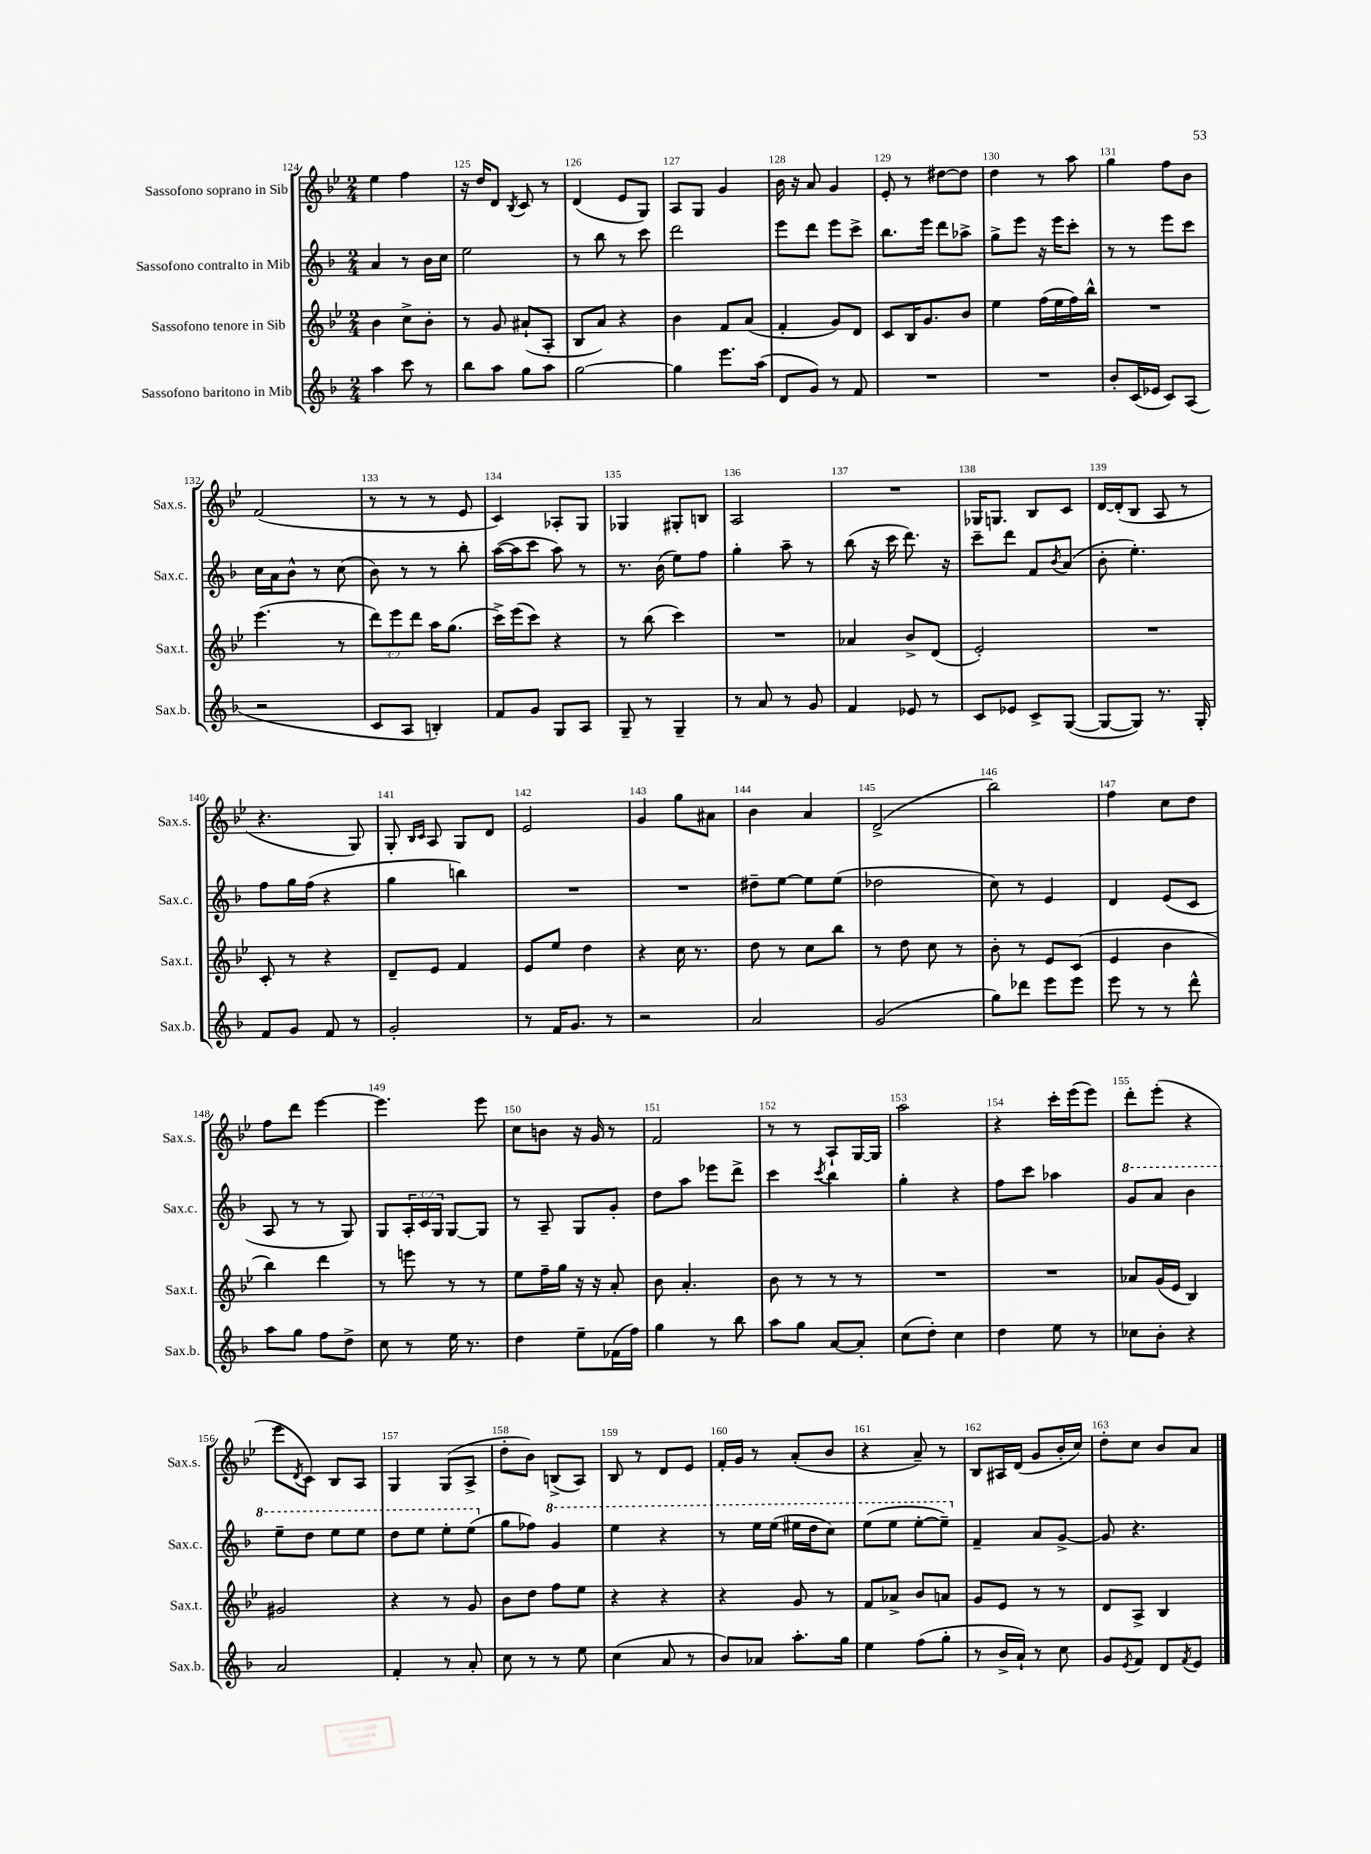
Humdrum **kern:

**kern	**kern	**kern	**kern
*staff4	*staff3	*staff2	*staff1
*clefG2	*clefG2	*clefG2	*clefG2
*k[b-]	*k[b-e-]	*k[b-]	*k[b-e-]
*M2/4	*M2/4	*M2/4	*M2/4
4aa	4b-	4a	4ee-
8ccc	8cc^	8r	4ff
8r	8b-'	16b-	.
.	.	16cc	.
=	=	=	=
8bb-	8r	2ee	16r
.	.	.	16dd
8aa	8g	.	8d
.	.	.	8qB-
8gg	(8a#`	.	8c
8aa	8A'	.	8r
=	=	=	=
[2gg	8B-	8r	(4d
.	8a)	8bb-	.
.	4r	8r	8e-
.	.	8ccc	8G)
=	=	=	=
4gg]	4b-	2ddd	8A
.	.	.	8G
8.eee	8f	.	4g
.	(8a	.	.
(16aa	.	.	.
=	=	=	=
8d	4f'	8eee	16b-
.	.	.	16r
8g)	.	8ddd	8a
8r	8g)	8eee	4g
8f	8d	8ccc^	.
=	=	=	=
2r	8c	8.bb-	8e-'
.	16B-	.	8r
.	8.g	16eee	.
.	.	8ddd	[8dd#
.	8b-	8aa-^	8dd#]
=	=	=	=
2r	4ee-	8gg^	4dd
.	.	8eee	.
.	(16ff	16r	8r
.	16ee-	16eee	.
.	16ff)	8ccc'	8aa
.	16bb-^^	.	.
=	=	=	=
8b-'	2r	8r	4gg
(16c	.	8r	.
16e-	.	.	.
8c)	.	8eee	8ff
(8A	.	8ccc	8b-
=	=	=	=
2r	(4.eee-	16cc	(2f
.	.	16a	.
.	.	8b-^^	.
.	.	8r	.
.	8r	(8cc	.
=	=	=	=
8c	12ddd)	8b-)	8r
.	12eee-	.	.
8A	.	8r	8r
.	12ddd	.	.
4B')	16aa	8r	8r
.	(8.gg	.	.
.	.	8bb-'	8e-
=	=	=	=
8f	16ccc^)	([16aa	4c)
.	(16eee-	16aa]	.
8g	8ccc)	8ccc	.
8G	4r	8aa)	8A-'
8A	.	8r	8G
=	=	=	=
8G~	8r	8.r	4G-
8r	(8bb-	.	.
.	.	(16b-	.
4G~	4ccc)	8ee)	8G#'
.	.	8ff	8B
=	=	=	=
8r	2r	4gg'	2A
8a	.	.	.
8r	.	8aa~	.
8g	.	8r	.
=	=	=	=
4f	4a-	(8bb-	2r
.	.	16r	.
.	.	16ccc	.
8e-	8b-^	8.ddd)	.
8r	(8d	.	.
.	.	16r	.
=	=	=	=
8c	2e-')	8ccc~	16G-
.	.	.	8.G
8e-	.	8ddd	.
8c^	.	8f	8B-
.	.	8qb-	.
([8G	.	(8a	8c
=	=	=	=
8G_	2r	8b-'	[16d
.	.	.	(16d']
8G])	.	4.ee')	8B-
8.r	.	.	8A
.	.	.	8r
16G'	.	.	.
=	=	=	=
8f	8c'	8ff	4.r
8g	8r	16gg	.
.	.	(16ff	.
8f	4r	4r	.
8r	.	.	8G)
=	=	=	=
2g'	8d~	4gg	8G'
.	.	.	16qqB-
.	.	.	16qqc
.	8e-	.	8A
.	4f	4bb)	8G
.	.	.	8d
=	=	=	=
8r	8e-	2r	2e-
16f	8ee-	.	.
8.g	.	.	.
.	4dd	.	.
8r	.	.	.
=	=	=	=
2r	4r	2r	4g
.	16cc	.	8gg
.	8.r	.	.
.	.	.	8a#
=	=	=	=
2a	8dd	8dd#~	4b-
.	8r	[8ee	.
.	8cc	8ee]	4a
.	8bb-	(8ee	.
=	=	=	=
(2g	8r	2dd-	(2d^
.	8dd	.	.
.	8cc	.	.
.	8r	.	.
=	=	=	=
8gg)	8b-'	8cc)	2bb-)
8ddd-	8r	8r	.
8eee	8e-	4e	.
8eee	(8c	.	.
=	=	=	=
8eee	4e-	4d	4ff
8r	.	.	.
8r	4b-	(8e	8cc
8ddd^^	.	8c	8dd
=	=	=	=
8aa	4bb-)	8A	8ff
8gg	.	8r	8ddd
8ff	4ddd	8r	[4eee-
8dd^	.	8G)	.
=	=	=	=
8cc	8r	8G	4.eee-]
8r	8eee	24A'	.
.	.	24c	.
.	.	24G	.
16ee	8r	[8G	.
8.r	.	.	.
.	8r	8G]	8eee-
=	=	=	=
4dd	8ee-	8r	8cc
.	16ff~	8A~	8b
.	16gg	.	.
8ee~	16r	8G	16r
.	16r	.	16g
(16f-	8a'	8g'	8r
16ff)	.	.	.
=	=	=	=
4gg	8b-	8dd	2f
.	4.a'	8aa	.
8r	.	8eee-	.
8bb-	.	8ddd^	.
=	=	=	=
8aa	8b-	4ccc	8r
8gg	8r	.	8r
.	.	8qccc	.
[8a	8r	4bb-	8A`
8a']	8r	.	[16G
.	.	.	16G]
=	=	=	=
(8cc	2r	4gg'	2aa
8dd')	.	.	.
4cc	.	4r	.
=	=	=	=
4dd	2r	8ff	4r
.	.	8ccc	.
8ee	.	4aa-	16ccc'
.	.	.	(16eee-
8r	.	.	8eee-)
=	=	=	=
8cc-	8a-	8gg	8ddd'
8b-'	(16g	8aa	(8eee-'
.	16e-	.	.
4r	4B-)	4bb-	4r
=	=	=	=
2a	2g#	8eee~	8eee-
.	.	.	8qd
.	.	8ddd	8c)
.	.	8eee	8B-
.	.	8eee	8A
=	=	=	=
4f'	4r	8ddd	4G
.	.	8eee	.
8r	8r	8eee'	(8G
8a'	8g	(8eee	8A^
=	=	=	=
8cc	8b-	8gg	8dd'
8r	8dd	8ff-)	8b-)
8r	8ff	4gg	(8B^
8ee	8ee-	.	8A)
=	=	=	=
(4cc	4r	4eee	8B-
.	.	.	8r
8a	4r	4r	8d
8r	.	.	8e-
=	=	=	=
8b-)	4r	8r	16f'
.	.	.	16g
8a-	.	16eee	8r
.	.	(16eee	.
8.aa'	8g	16eee#	(8a'
.	.	16ddd	.
.	8r	8ccc)	8b-
16gg	.	.	.
=	=	=	=
4ee	8f	(8eee	4r
.	8a-^	8eee	.
(8ff	8b-	[8eee'	8a~)
8gg'	8a	8eee~])	8r
=	=	=	=
8r	8g	4f~	8B-
16b-^	8e-	.	16A#
16a`)	.	.	(16d
8r	8r	8a	8g
8cc	8r	[8g^	16b-'
.	.	.	16cc)
=	=	=	=
8g	8d	8g]	8dd'
8qe	.	.	.
8f	8A^	4.r	8cc
8d	4B-	.	8b-
8qf	.	.	.
8e	.	.	8a
==	==	==	==
*-	*-	*-	*-
